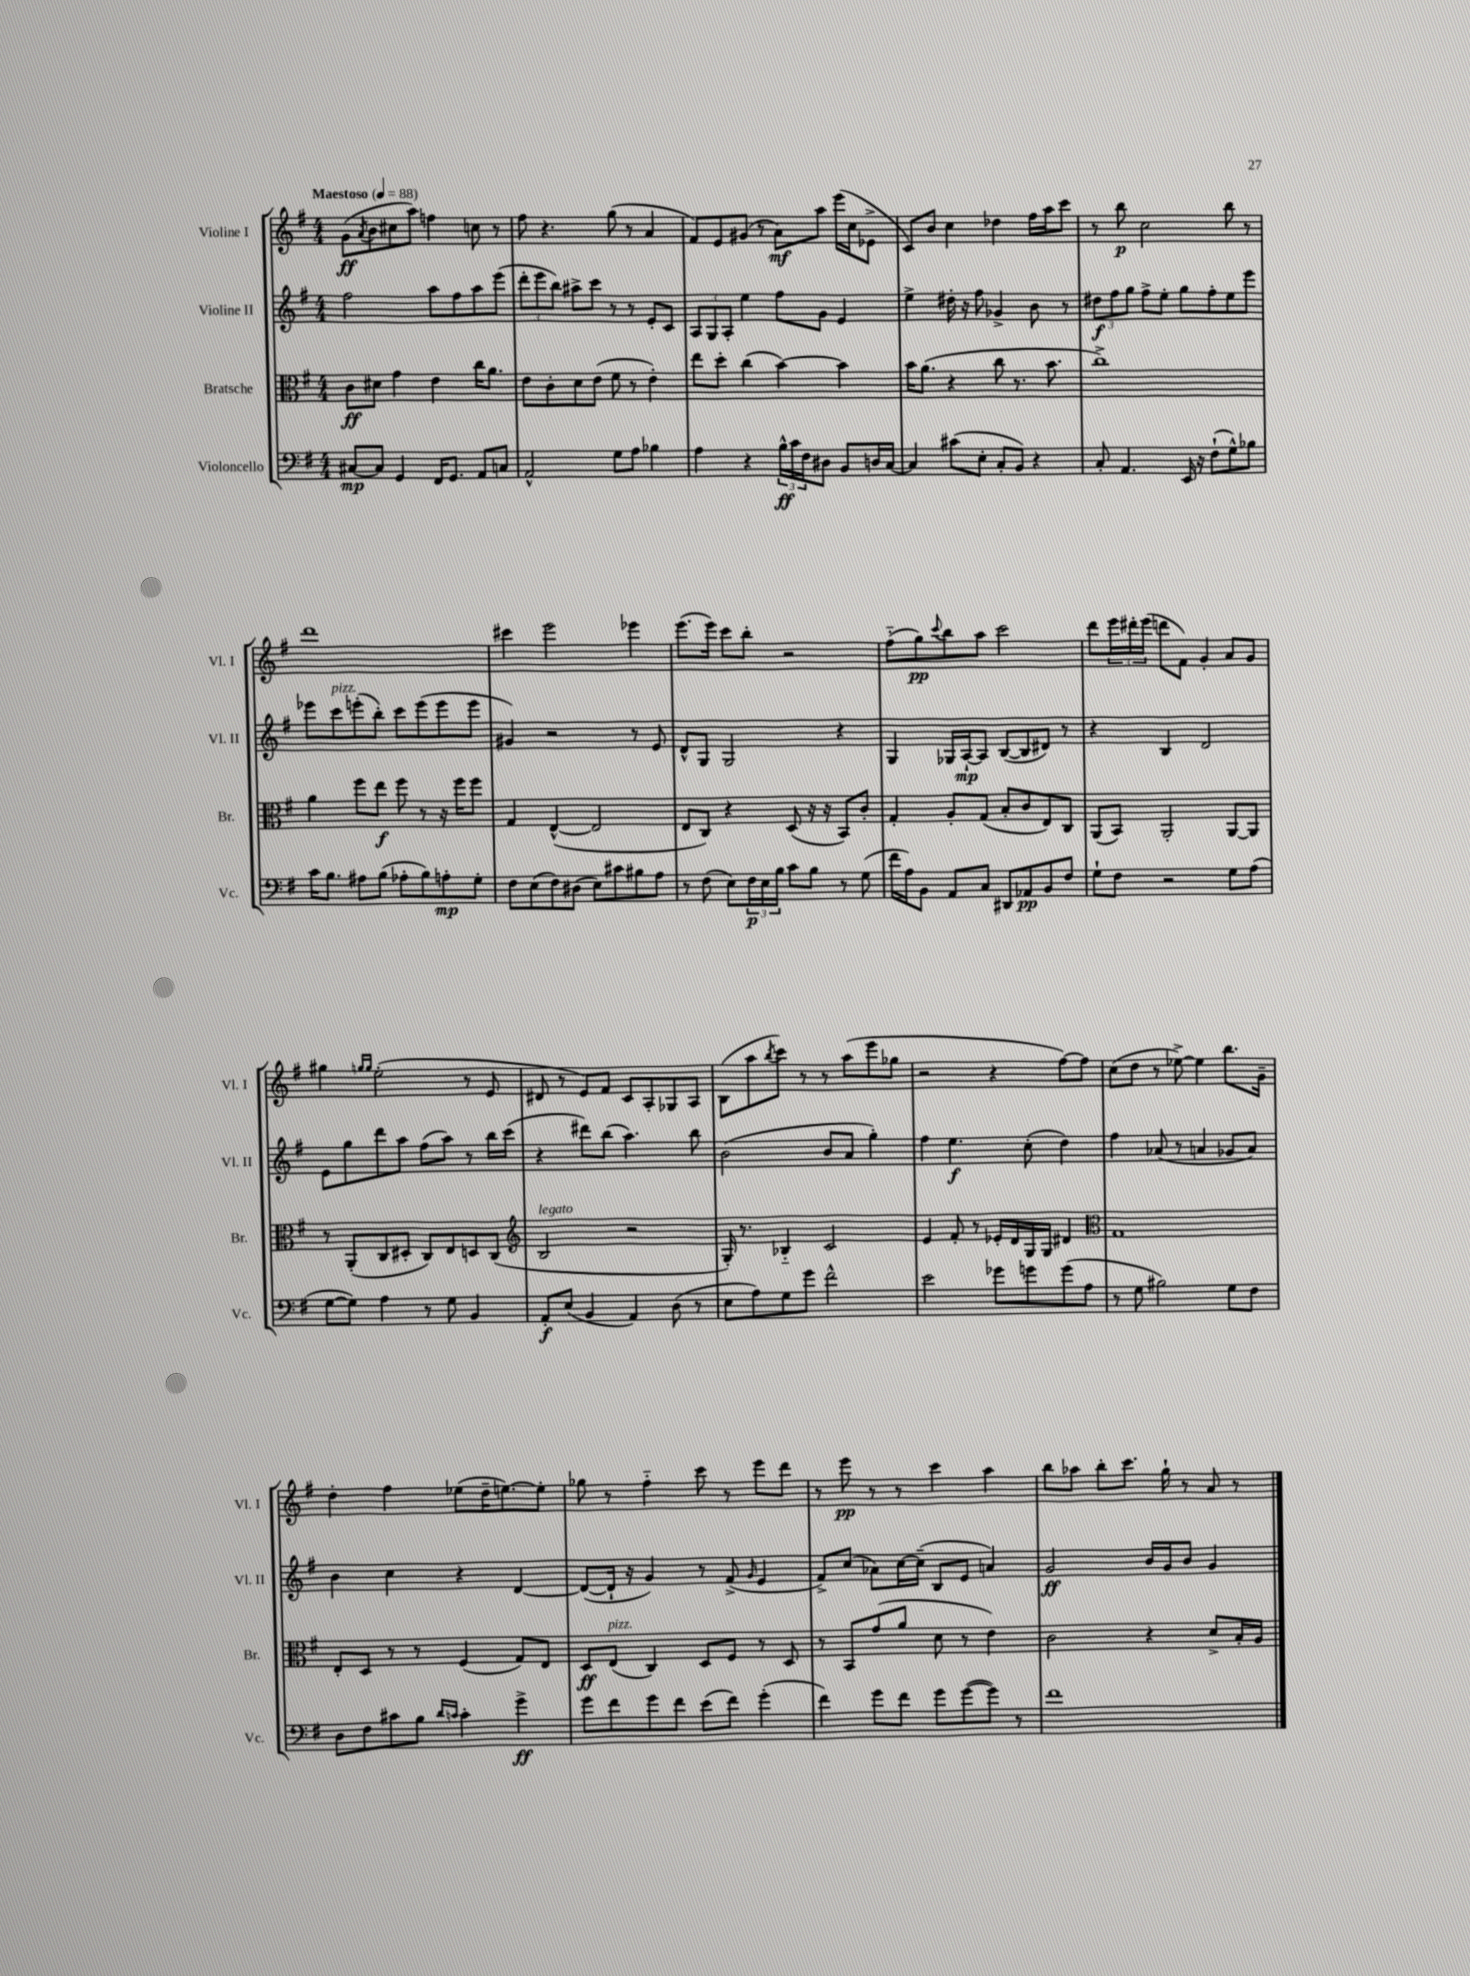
<<
\new StaffGroup <<
\new Staff = "s0" \with { instrumentName = "Violine I" shortInstrumentName = "Vl. I" } {
    \clef treble \key g \major \numericTimeSignature \time 4/4 \tempo "Maestoso" 4 = 88
    g'8\ff( \acciaccatura { a'8 } b'8 cis''8 a''8) f''4 c''8 r8 |
    fis''8 r4. g''8( r8 a'4 |
    fis'8) e'8 gis'8( r8 a'8\mf) a''8 e'''16( c''16 ees'8-> |
    c'8) b'8 c''4 des''4 fis''16 a''16 c'''8 |
    r8 b''8\p c''2 b''8 r8 |
    d'''1 |
    cis'''4 e'''2 ees'''4 |
    e'''8.( e'''16) c'''8 b''8-. r2 |
    fis''8-_( g''8\pp) \appoggiatura { c'''8 } b''8 a''8 c'''2 |
    d'''8 \tuplet 3/2 { e'''16 dis'''16-. e'''16( } d'''8 fis'8) g'4-. a'8 g'8 |
    gis''4 \grace { g''16 g''16 } e''2-.( r8 e'8 |
    dis'8 r8 e'8) fis'8 c'8 a8-. ges8 a8 |
    b8( a''8 \acciaccatura { b''8 } c'''8) r8 r8 a''8( e'''8 ges''8 |
    r2 r4 fis''8~) fis''8 |
    c''8( d''8 r8 ees''8~->) ees''4 b''8. g'16-- |
    d''4-. fis''4 ees''8( d''16-- e''8.~) e''8-. |
    ges''8 r8 fis''4-_ c'''8 r8 e'''8 d'''8 |
    r8 e'''8\pp r8 r8 c'''4 a''4 |
    b''8 aes''8 b''8-. c'''8. g''16-! r8 a'8 r8 \bar "|." |
}
\new Staff = "s1" \with { instrumentName = "Violine II" shortInstrumentName = "Vl. II" } {
    \clef treble \key g \major \numericTimeSignature \time 4/4
    fis''2 a''8 fis''8 a''8 e'''8( |
    \tuplet 3/2 { d'''8-. e'''8 b''8) } ais''8-> c'''8 r8 r8 e'8-. c'8 |
    \tuplet 3/2 { a8 g8 a8-. } e''4 fis''8 g'8 e'4 |
    e''4-> dis''16-. r16 fis''8 ges'4-> b'8 r8 |
    \tuplet 3/2 { dis''8\f fis''8 g''8 } fis''8-> e''8-. g''8 fis''8-. e''8 e'''8 |
    ees'''8 c'''8^\markup { \italic "pizz." } e'''8-.( b''8-.) c'''8 e'''8( e'''8 e'''8 |
    gis'4) r2 r8 e'8 |
    d'8-^ g8 g2 r4 |
    g4 ges16 a16~-!\mp a8 b8~( b8 dis'8) r8 |
    r4 b4 d'2 |
    e'8 g''8 d'''8 a''8 fis''8( a''8) r8 b''16 c'''16( |
    r4 dis'''8) b''8( a''4.) b''8 |
    b'2( b'8 a'8 g''4-.) |
    fis''4 e''4.\f c''8-.( d''4) |
    fis''4 aes'8( r8 a'4 ges'8 a'8) |
    b'4 c''4 r4 d'4~ |
    d'8~( d'16-! r16 g'4) r8 fis'8->( \grace { g'16 } e'4 |
    fis'8->) c''8( aes'8) c''16~ c''16--( b8 e'8 a'4) |
    g'2\ff b'16 g'16 b'8 g'4 \bar "|." |
}
\new Staff = "s2" \with { instrumentName = "Bratsche" shortInstrumentName = "Br." } {
    \clef alto \key g \major \numericTimeSignature \time 4/4
    c'8\ff dis'8 g'4 e'4 c''16 a'8. |
    e'8 c'8-. d'8 e'8( fis'8 r8 e'4-.) |
    e''8 d''8-. c''4( b'4~) b'4 |
    b'16 a'8.( r4 c''8 r8. b'8. |
    c''1->) |
    a'4 fis''8 e''8\f fis''8 r8 r16 fis''16 fis''8 |
    g4 e4~-^( e2 |
    e8 c8) r4 d8( r16 r16 b,8) c'8-. |
    g4-. a8-. g8( b8-. c'8 e8) c8 |
    a,8( b,8) a,2-. a,8~ a,8 |
    r8 a,8-.( c8 dis8-. c8) e8 d8 c8( |
    \clef treble b2^\markup { \italic "legato" } r2 |
    g16-.) r8. bes4-_ c'2 |
    e'4 fis'8-. r8 ees'16-. d'16 g16 g16 dis'4 |
    \clef alto g1 |
    e8-. d8 r8 r8 fis4( g8) e8 |
    d8\ff e8^\markup { \italic "pizz." }( c4) d8 fis8 r8 d8 |
    r8 b,8 g'8( a'8 d'8 r8 e'4) |
    c'2 r4 d'8-> b16-. a16 \bar "|." |
}
\new Staff = "s3" \with { instrumentName = "Violoncello" shortInstrumentName = "Vc." } {
    \clef bass \key g \major \numericTimeSignature \time 4/4
    cis8~\mp cis8 g,4 fis,16 g,8. a,8 c8 |
    a,2-^ g8 a8 bes4 |
    a4 r4 \tuplet 3/2 { b16-^\ff c'16 fis16 } dis8 b,8 d16 c16~ |
    c4 cis'8( e8-. c8-. b,8) r4 |
    c8-. a,4. e,16 r16 fis8-!( g8-^) bes8 |
    c'16 b8. ais8 b8( aes8-. b8) a8-.\mp g8-. |
    fis8 e8( fis8) dis8( e8) cis'8 bis8 a8 |
    r8 fis8( e8) \tuplet 3/2 { fis16\p e16 b16 } c'8 b8 r8 g8( |
    fis'16 a16) b,8 a,8 c8 dis,8 aes,8\pp b,8 fis8 |
    g8-! fis8 r2 g8 a8( |
    g8~ g8) a4 r8 g8 b,4 |
    a,8-.\f e8( b,4 a,4) d8( r8 |
    e8 a8) g8 g'8 fis'2-^ |
    e'2 ges'8 g'8 g'8( a8 |
    r8 g8 bis2) g8 fis8 |
    d8 fis8 cis'8 b8 \grace { d'16 c'16 } c'4-. g'4->\ff |
    g'8 fis'8 g'8 fis'8 e'8( fis'8) g'4-.( |
    fis'4) g'8 fis'8 g'8 g'8~( g'8) r8 |
    fis'1 \bar "|." |
}
>>
>>
\layout { \context { \Score \remove "Bar_number_engraver" } }
